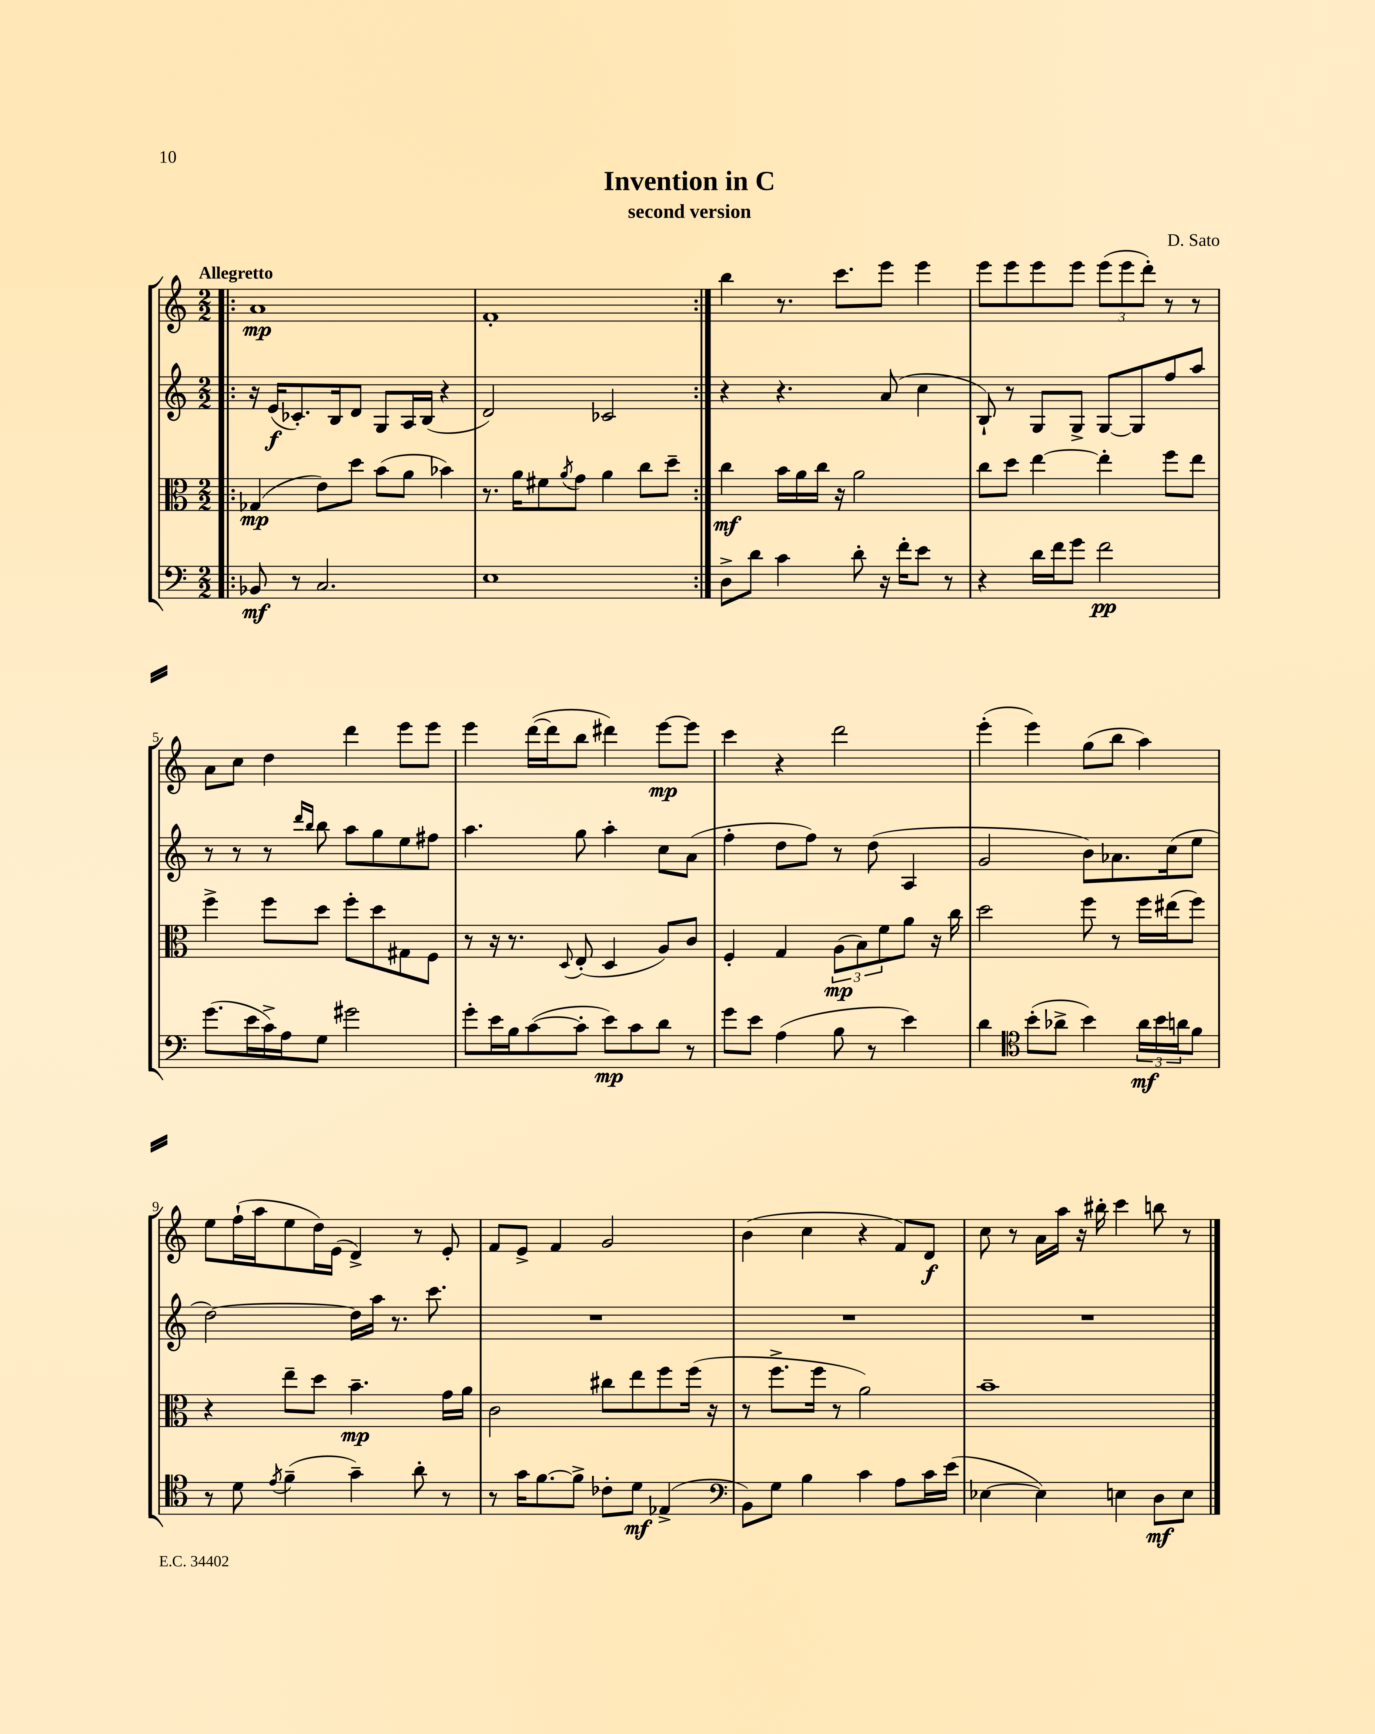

**kern	**dynam	**kern	**dynam	**kern	**dynam	**kern	**dynam
*part4	*part4	*part3	*part3	*part2	*part2	*part1	*part1
*staff4	*staff4	*staff3	*staff3	*staff2	*staff2	*staff1	*staff1
*clefF4	*	*clefC3	*	*clefG2	*	*clefG2	*
*k[]	*	*k[]	*	*k[]	*	*k[]	*
*M2/2	*	*M2/2	*	*M2/2	*	*M2/2	*
=1!|:	=1!|:	=1!|:	=1!|:	=1!|:	=1!|:	=1!|:	=1!|:
!	!	!	!	!	!	!LO:TX:a:B:t=Allegretto	!
8BB-X/	mf	(4G-X/	mp	16r	.	1a	mp
.	.	.	.	(16e/KL	f	.	.
8r	.	.	.	8.c-X'/)	.	.	.
2.C/	.	8e\L)	.	.	.	.	.
.	.	.	.	16B/k	.	.	.
.	.	8dd\J	.	8d/J	.	.	.
.	.	(8b\L	.	8G/L	.	.	.
.	.	8a\J	.	16A/L	.	.	.
.	.	.	.	(16B/JJ	.	.	.
.	.	4b-X\)	.	4r	.	.	.
=2	=2	=2	=2	=2	=2	=2	=2
1E	.	8.r	.	2d/)	.	1f'	.
.	.	16a\KL	.	.	.	.	.
.	.	8f#X\	.	.	.	.	.
.	.	8qa/	.	.	.	.	.
.	.	8g\J	.	.	.	.	.
.	.	4a\	.	2c-X/	.	.	.
.	.	8cc\L	.	.	.	.	.
.	.	8dd~\J	.	.	.	.	.
=3:|!	=3:|!	=3:|!	=3:|!	=3:|!	=3:|!	=3:|!	=3:|!
8D^\L	.	4cc\	mf	4r	.	4bb\	.
8d\J	.	.	.	.	.	.	.
4c\	.	16b\LL	.	4.r	.	8.r	.
.	.	16a\	.	.	.	.	.
.	.	16cc\JJ	.	.	.	.	.
.	.	16r	.	.	.	8.ccc\L	.
8d'\	.	2a\	.	.	.	.	.
16r	.	.	.	(8a/	.	8eee\J	.
16f'\KL	.	.	.	.	.	.	.
8e\J	.	.	.	4cc\	.	4eee\	.
8r	.	.	.	.	.	.	.
=4	=4	=4	=4	=4	=4	=4	=4
4r	.	8cc\L	.	8B`/)	.	8eee\L	.
.	.	8dd\J	.	8r	.	8eee\	.
16d\LL	.	[4ee\	.	8G/L	.	8eee\	.
16f\J	.	.	.	.	.	.	.
8g\J	.	.	.	8G^/J	.	8eee\J	.
2f\	pp	4ee'\]	.	[8G/L	.	(12eee\L	.
.	.	.	.	.	.	12eee\	.
.	.	.	.	8G/]	.	.	.
.	.	.	.	.	.	12ddd'\J)	.
.	.	8ff\L	.	8ff/	.	8r	.
.	.	8ee\J	.	8aa/J	.	8r	.
!!LO:LB:g=z
=5	=5	=5	=5	=5	=5	=5	=5
(8.g\L	.	4ff^\	.	8r	.	8a\L	.
.	.	.	.	8r	.	8cc\J	.
16e\L	.	.	.	.	.	.	.
16c^\)	.	8ff\L	.	8r	.	4dd\	.
16A\J	.	.	.	.	.	.	.
.	.	.	.	16qqddd/LL	.	.	.
.	.	.	.	16qqbb/JJ	.	.	.
8G\J	.	8dd\J	.	8bb\	.	.	.
2g#X\	.	8ff'\L	.	8aa\L	.	4ddd\	.
.	.	8dd\	.	8gg\	.	.	.
.	.	8G#X\	.	8ee\	.	8eee\L	.
.	.	8F\J	.	8ff#X\J	.	8eee\J	.
=6	=6	=6	=6	=6	=6	=6	=6
8g'\L	.	8r	.	4.aa\	.	4eee\	.
16e\L	.	16r	.	.	.	.	.
16B\J	.	8.r	.	.	.	.	.
([8c\	.	.	.	.	.	([16ddd\LL	.
.	.	.	.	.	.	16ddd\J]	.
.	.	8qqD/	.	.	.	.	.
8c'\J]	.	(8E'/	.	8gg\	.	8bb\J	.
8e\L)	mp	4D/	.	4aa'\	.	4ddd#X\)	.
8c\	.	.	.	.	.	.	.
8d\J	.	8A/L)	.	8cc\L	.	[8eee\L	mp
8r	.	8c/J	.	(8a\J	.	8eee\J]	.
=7	=7	=7	=7	=7	=7	=7	=7
8g\L	.	4F'/	.	4ff'\	.	4ccc\	.
8e\J	.	.	.	.	.	.	.
(4A\	.	4G/	.	8dd\L	.	4r	.
.	.	.	.	8ff\J)	.	.	.
8B\	.	(12A\L	mp	8r	.	2ddd\	.
.	.	12B\)	.	.	.	.	.
8r	.	.	.	(8dd\	.	.	.
.	.	12f\	.	.	.	.	.
4e\)	.	8a\J	.	4A/	.	.	.
.	.	16r	.	.	.	.	.
.	.	16cc\	.	.	.	.	.
=8	=8	=8	=8	=8	=8	=8	=8
4d\	.	2dd\	.	2g/	.	(4eee'\	.
*clefC4	*	*	*	*	*	*	*
(8b'\L	.	.	.	.	.	4eee\)	.
8a-X^\J	.	.	.	.	.	.	.
4b\)	.	8ff\	.	8b\L)	.	(8gg\L	.
.	.	8r	.	8.a-X\	.	8bb\J	.
24a-\LL	mf	16ff\LL	.	.	.	4aa\)	.
24b\	.	.	.	.	.	.	.
.	.	(16ee#X\J	.	(16cc\k	.	.	.
24an\J	.	.	.	.	.	.	.
8f\J	.	8ff\J)	.	8ee\J	.	.	.
!!LO:LB:g=z
=9	=9	=9	=9	=9	=9	=9	=9
8r	.	4r	.	[2dd\)	.	8ee\L	.
8d\	.	.	.	.	.	(16ff`\L	.
.	.	.	.	.	.	16aa\J	.
8qe/	.	.	.	.	.	.	.
(4f~\	.	8ee~\L	.	.	.	8ee\	.
.	.	8dd\J	.	.	.	16dd\L)	.
.	.	.	.	.	.	(16e\JJ	.
4g~\)	.	4.b~\	mp	16dd\LL]	.	4d^/)	.
.	.	.	.	16aa\JJ	.	.	.
.	.	.	.	8.r	.	.	.
8a'\	.	.	.	.	.	8r	.
.	.	.	.	8.ccc\	.	.	.
8r	.	16g\LL	.	.	.	8e'/	.
.	.	16a\JJ	.	.	.	.	.
=10	=10	=10	=10	=10	=10	=10	=10
8r	.	2c\	.	1r	.	8f/L	.
16g\KL	.	.	.	.	.	8e^/J	.
[8.f\	.	.	.	.	.	.	.
.	.	.	.	.	.	4f/	.
8f^\J]	.	.	.	.	.	.	.
8c-X'\L	.	8cc#X\L	.	.	.	2g/	.
8d\J	mf	8ee\	.	.	.	.	.
(4E-X^/	.	8ff\	.	.	.	.	.
.	.	(16ff\Jk	.	.	.	.	.
.	.	16r	.	.	.	.	.
=11	=11	=11	=11	=11	=11	=11	=11
*clefF4	*	*	*	*	*	*	*
8BB\L)	.	8r	.	1r	.	(4b\	.
8G\J	.	8.ff^\L	.	.	.	.	.
4B\	.	.	.	.	.	4cc\	.
.	.	16ff\Jk	.	.	.	.	.
.	.	8r	.	.	.	.	.
4c\	.	2a\)	.	.	.	4r	.
8A\L	.	.	.	.	.	8f/L)	.
16c\L	.	.	.	.	.	8d/J	f
(16e\JJ	.	.	.	.	.	.	.
=12	=12	=12	=12	=12	=12	=12	=12
[4E-X\	.	1b~	.	1r	.	8cc\	.
.	.	.	.	.	.	8r	.
4E-\])	.	.	.	.	.	16a\LL	.
.	.	.	.	.	.	16aa\JJ	.
.	.	.	.	.	.	16r	.
.	.	.	.	.	.	16bb#X'\	.
4En\	.	.	.	.	.	4ccc\	.
8D\L	mf	.	.	.	.	8bbn\	.
8E\J	.	.	.	.	.	8r	.
==	==	==	==	==	==	==	==
*-	*-	*-	*-	*-	*-	*-	*-
